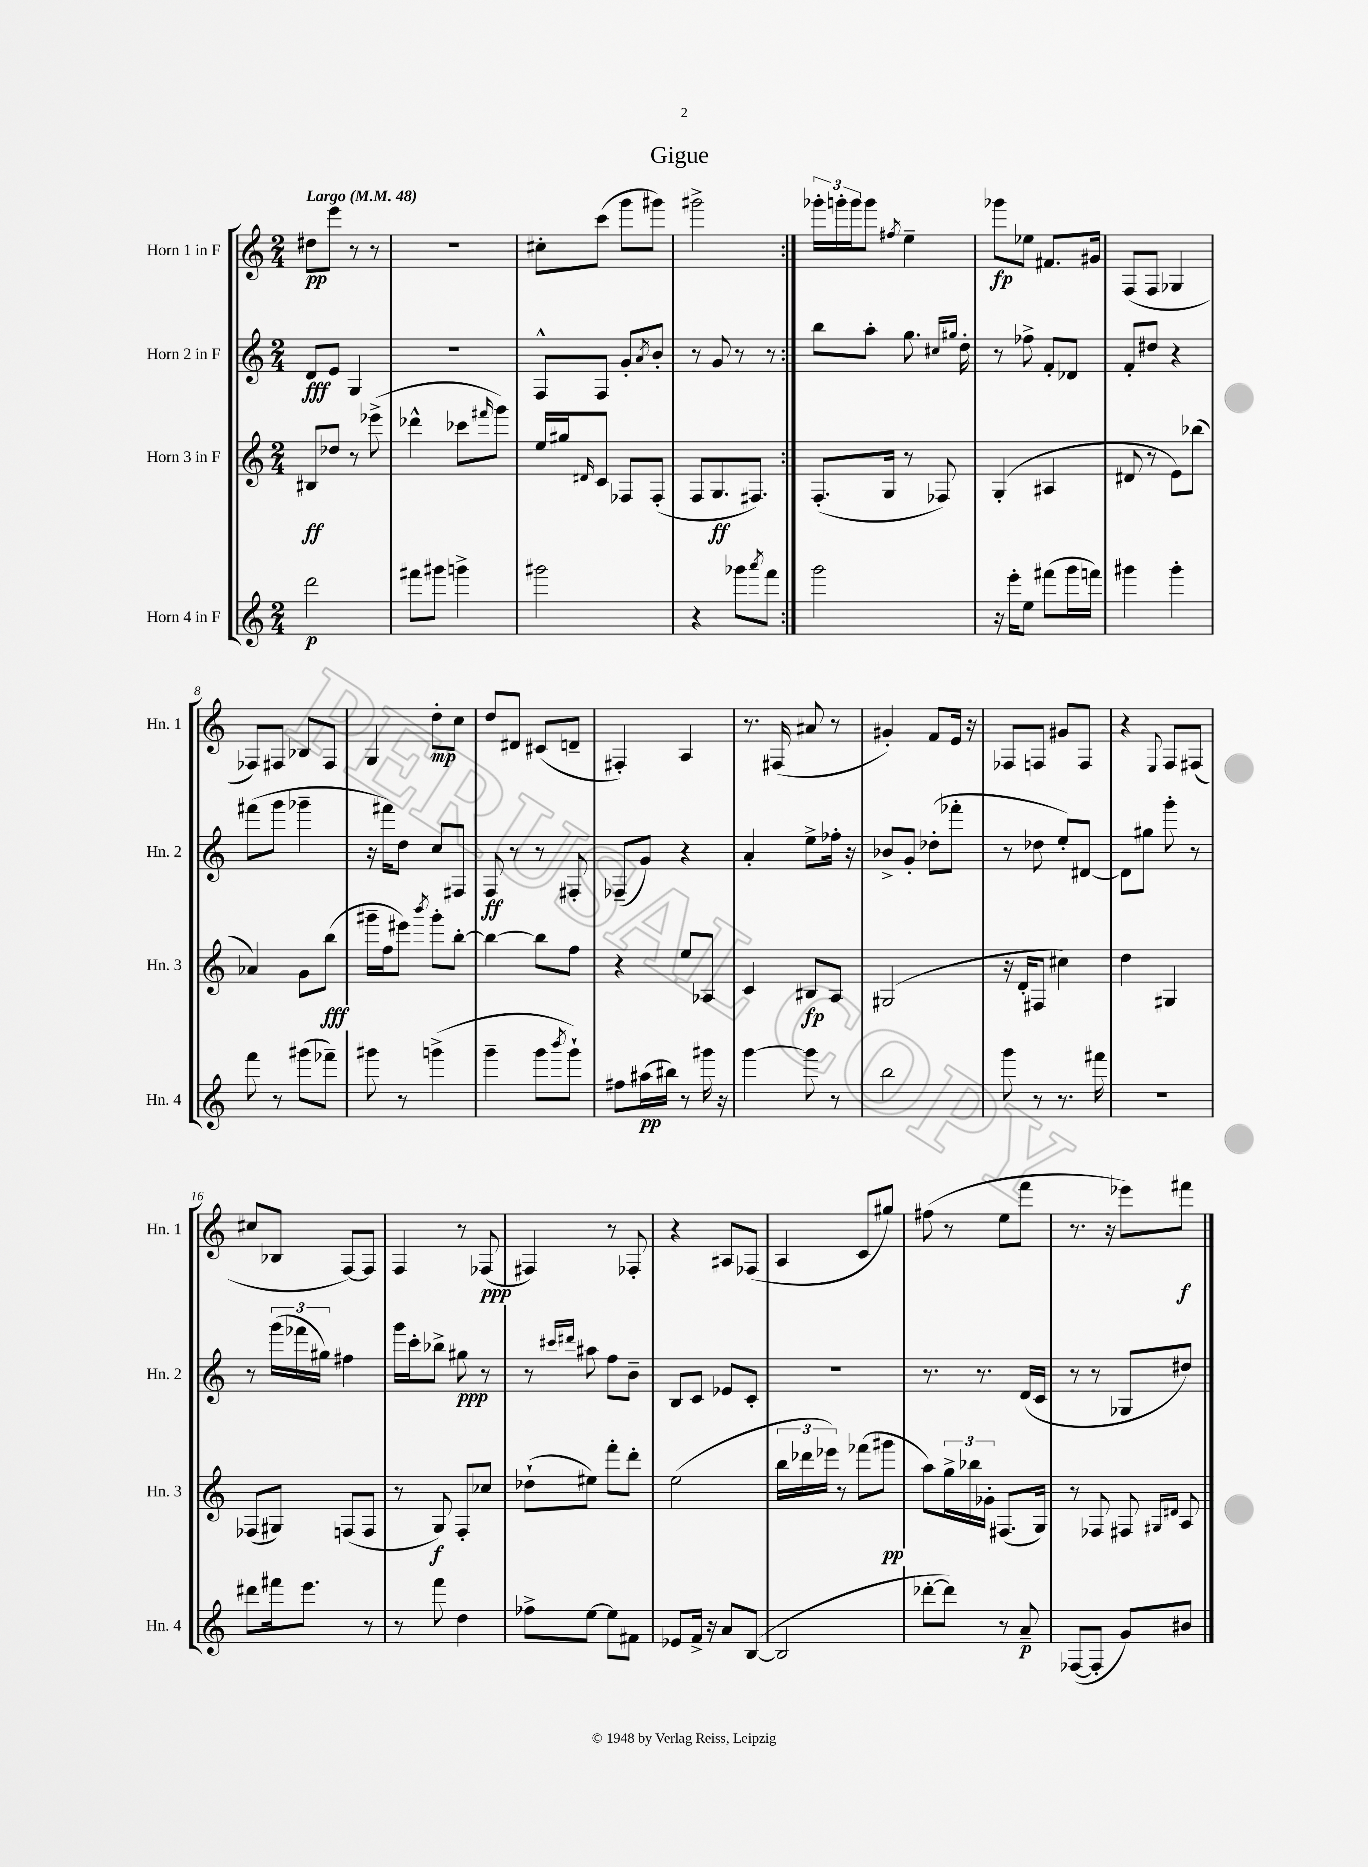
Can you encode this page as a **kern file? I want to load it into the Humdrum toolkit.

**kern	**kern	**kern	**kern
*staff4	*staff3	*staff2	*staff1
*clefG2	*clefG2	*clefG2	*clefG2
*k[]	*k[]	*k[]	*k[]
*M2/4	*M2/4	*M2/4	*M2/4
*MM48	*MM48	*MM48	*MM48
2ddd	8B#	8d	8dd#
.	8dd-	8e	8eee
.	8r	4G	8r
.	(8eee-^	.	8r
=	=	=	=
8fff#	4ddd-^^	2r	2r
8ggg#	.	.	.
4ggg^	8ccc-	.	.
.	16qqfff#	.	.
.	8ggg)	.	.
=	=	=	=
2ggg#	16ee	8F^^	8cc#'
.	16gg#	.	.
.	16qqd#	.	.
.	8c	8F	(8ccc
.	8F-	8g'	8ggg
.	.	8qa	.
.	(8F-'	8b'	8ggg#)
=	=	=	=
4r	8F	8r	2ggg#^
.	8.G	8g	.
8ggg-	.	8r	.
.	8.F#)	.	.
8qaaa	.	.	.
8fff	.	8r	.
=:|!	=:|!	=:|!	=:|!
2ggg	(8.F'	8bb	24ggg-'
.	.	.	24ggg'
.	.	.	24ggg
.	.	8aa'	8ggg
.	16G	.	.
.	.	.	8qff#
.	8r	8.gg	4ee~
.	8F-)	.	.
.	.	16qqcc#	.
.	.	16qqgg#	.
.	.	16dd'	.
=	=	=	=
16r	(4G'	8r	8ggg-
16eee'	.	.	.
8ee	.	8ff-^	8ee-
(8fff#	4A#	8f'	8.f#
16ggg	.	8d-	.
16fff)	.	.	16g#
=	=	=	=
4ggg#	8d#	8f'	(8F
.	8r	8dd#	8F
4ggg#'	8e)	4r	4G-
.	(8bb-	.	.
=	=	=	=
8fff	4a-)	(8fff#	8F-)
8r	.	8ggg	8F#
(8ggg#	8g	4ggg-~	8B-
8fff-~)	(8bb	.	8F#
=	=	=	=
8ggg#	16ggg#~	16r	4G
.	16ff	16fff#)	.
8r	8eee#)	8dd	.
.	8qbbb	.	.
(4ggg^	8ggg#'	8cc	8dd'
.	[8bb'	8F#	8cc
=	=	=	=
4ggg~	4bb_	8F	8dd
.	.	8r	8d#
8ggg	8bb]	8r	(8c#
8qbbb	.	.	.
8ggg`)	8ff	8F#'	8d~
=	=	=	=
8ff#	4r	(8F-~	4F#')
(16aa#	.	8g)	.
16bb#)	.	.	.
8r	8ee	4r	4A
16ggg#	8A-	.	.
16r	.	.	.
=	=	=	=
[4ggg	4c	4a'	8.r
.	.	.	(16F#
8ggg]	8B#	8ee^	8a#
8r	8A	16ff-'	8r
.	.	16r	.
=	=	=	=
2bb	(2G#	8b-^	4g#')
.	.	8g'	.
.	.	(8dd-'	8f
.	.	8fff-'	16e
.	.	.	16r
=	=	=	=
8ggg	16r	8r	8F-
.	16d'	.	.
8r	8F#	8dd-	8F
8.r	4cc#)	8ee')	8g#
.	.	[8d#	8F
16fff#	.	.	.
=	=	=	=
2r	4dd	8d#]	4r
.	.	8gg#	.
.	.	.	8qqE
.	4G#	8ggg'	8F
.	.	8r	(8F#
=	=	=	=
8ddd#	(8F-	8r	8cc#
16fff#	8G#)	(24ggg	8B-
.	.	24fff-	.
8.eee	.	.	.
.	.	24gg#)	.
.	(8F	4ff#	[8F)
8r	8F	.	8F]
=	=	=	=
8r	8r	16ggg	4F
.	.	16ccc'	.
8fff	8G)	8bb-^	.
4dd	8F'	8gg#	8r
.	8cc-	8r	(8F-
=	=	=	=
8ff-^	(8dd-`	8r	4F#)
.	.	16qqccc#	.
.	.	16qqddd#	.
[8ee	8ee#)	8aa#	.
8ee]	8fff'	8ff	8r
8f#	8ddd'	8b~	8F-'
=	=	=	=
8e-	(2ee	8B	4r
16f^	.	8c	.
16r	.	.	.
8a	.	8e-	8A#
([8B	.	8c'	(8F-
=	=	=	=
2B]	24bb	2r	4A
.	24ddd-	.	.
.	24eee-)	.	.
.	8r	.	.
.	(8fff-	.	8c
.	8ggg#	.	8gg#)
=	=	=	=
[8ddd-'	8aa)	8.r	(8ff#
8ddd-])	24gg^	.	8r
.	24bb-	.	.
.	.	8.r	.
.	24g-'	.	.
8r	(8.F#	.	8ee
8a~	.	(16d	8fff
.	16G)	16c	.
=	=	=	=
([8F-	8r	8r	8.r
8F-']	8F-	8r	.
.	.	.	16r
8g)	8F#	8G-	8eee-)
.	16qqG#	.	.
.	16qqd#	.	.
8b#	8A	8dd#)	8fff#
==	==	==	==
*-	*-	*-	*-
